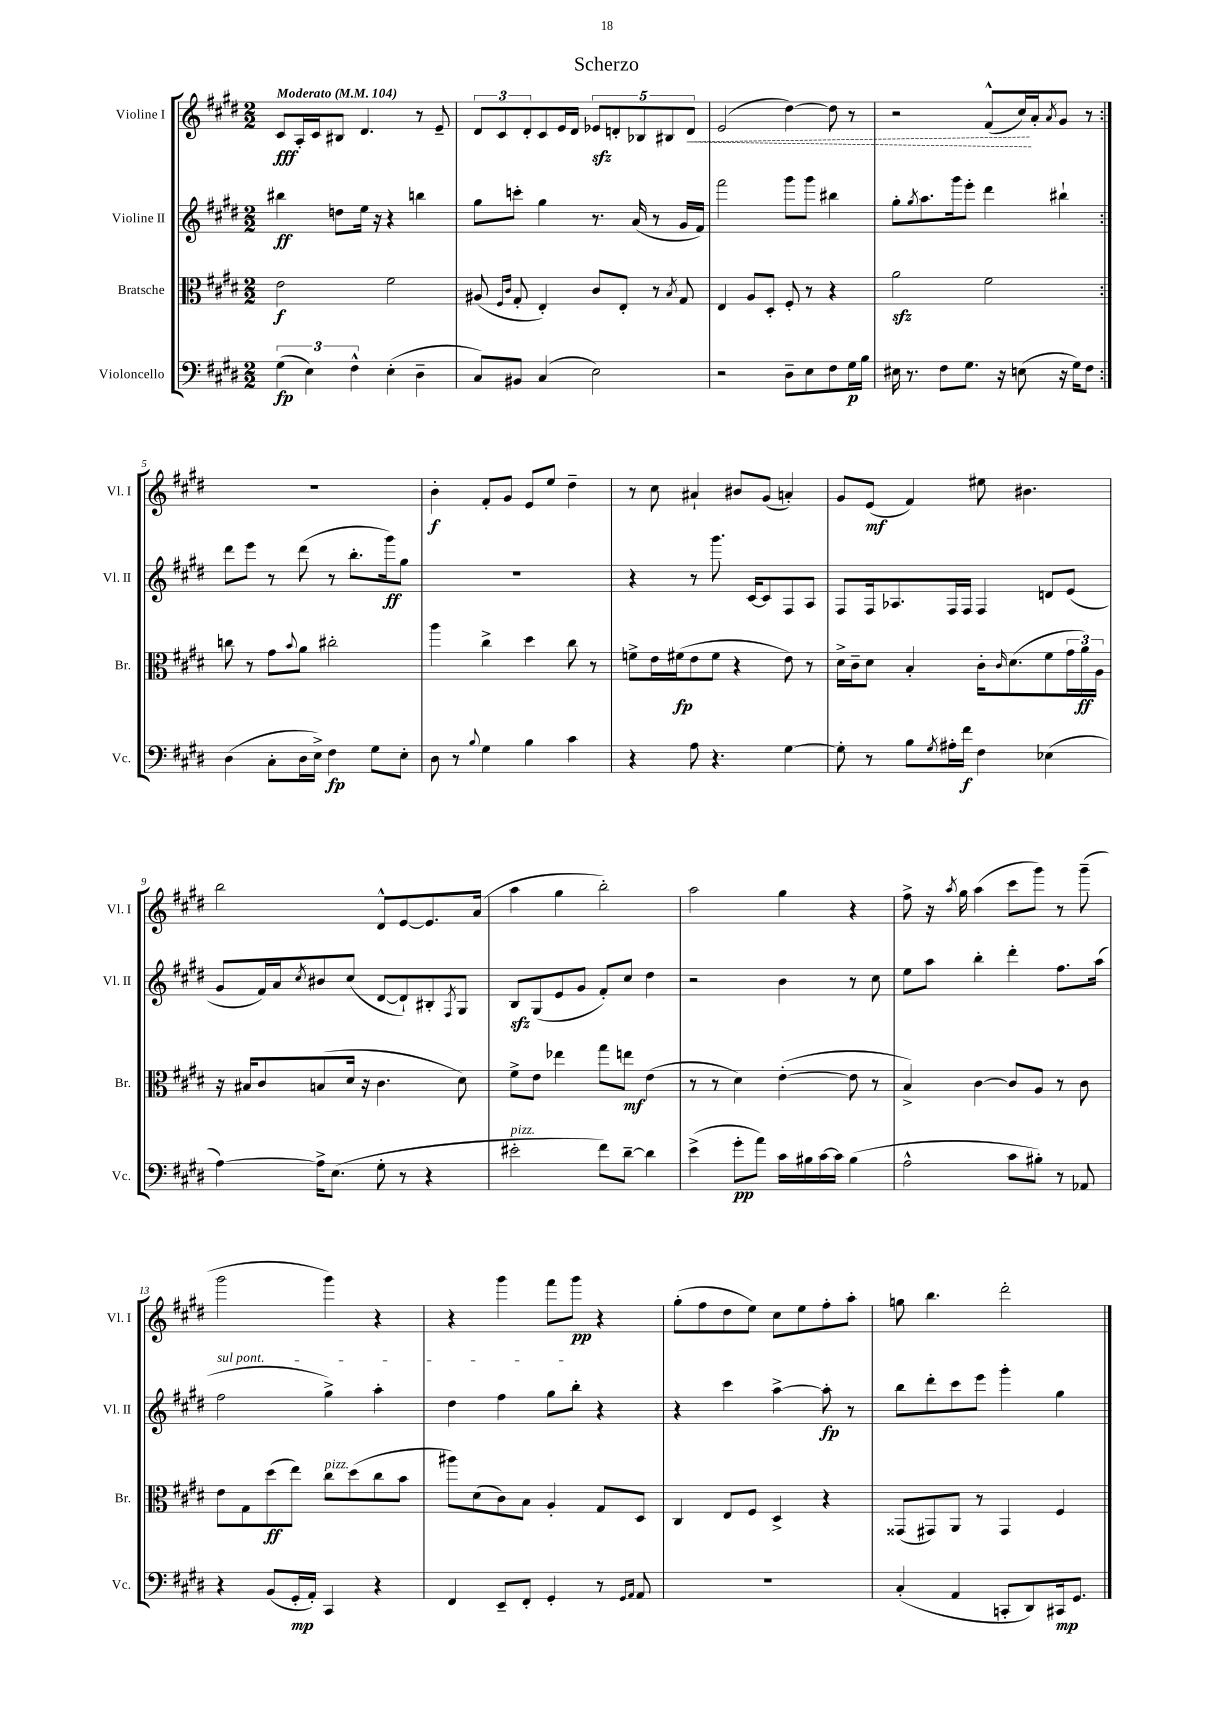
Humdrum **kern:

**kern	**kern	**kern	**kern
*staff4	*staff3	*staff2	*staff1
*clefF4	*clefC3	*clefG2	*clefG2
*k[f#c#g#d#]	*k[f#c#g#d#]	*k[f#c#g#d#]	*k[f#c#g#d#]
*M2/2	*M2/2	*M2/2	*M2/2
*MM104	*MM104	*MM104	*MM104
(6G#	2e	4bb#	8c#
.	.	.	16A'
6E)	.	.	.
.	.	.	16c#
.	.	8dd	8B#
6F#^^	.	.	.
.	.	16ee	4.d#
.	.	16r	.
(4E'	2f#	4r	.
4D#~	.	4bb	8r
.	.	.	8e~
=	=	=	=
8C#)	(8A#	8gg#	12d#
.	.	.	12c#
.	16qqF#	.	.
.	16qqc#	.	.
8BB#	8G#'	8ccc'	.
.	.	.	12d#'
(4C#	4E')	4gg#	8c#
.	.	.	16e
.	.	.	16d#
2E)	8c#	8.r	10e-
.	.	.	10d'
.	8E'	.	.
.	.	(16a	.
.	.	.	10B-
.	8r	8r	.
.	.	.	10B#
.	8qB	.	.
.	8G#	16g#	.
.	.	.	10d
.	.	16f#)	.
=	=	=	=
2r	4E	2fff#	(2e
.	8A	.	.
.	8D#'	.	.
8D#~	8F#'	8ggg#	[4dd#)
8E	8r	8ggg#	.
8F#	4r	4bb#	8dd#]
16G#	.	.	8r
16B	.	.	.
=	=	=	=
16E#	2a	8gg#'	2r
8.r	.	.	.
.	.	8qgg#	.
.	.	8.aa	.
8F#	.	.	.
.	.	16ggg#	.
8.G#	.	8eee'	.
.	2f#	4ddd#	(8f#^^
16r	.	.	.
(8E	.	.	16cc#)
.	.	.	16a'
.	.	.	8qa
16r	.	4bb#`	8g#
16G#)	.	.	.
8F#	.	.	8r
=:|!	=:|!	=:|!	=:|!
(4D#	8cc	8ddd#	1r
.	8r	8eee	.
8C#'	8g#	8r	.
.	8qqb	.	.
16D#	8a	(8ddd#	.
16E^)	.	.	.
4F#	2cc#'	8r	.
.	.	8.bb'	.
8G#	.	.	.
.	.	16ggg#)	.
8E'	.	8gg#	.
=	=	=	=
8D#	4aa	1r	4b'
8r	.	.	.
8qqB	.	.	.
4G#	4cc#^	.	8f#'
.	.	.	8g#
4B	4dd#	.	8e
.	.	.	8ee
4c#	8cc#	.	4dd#~
.	8r	.	.
=	=	=	=
4r	8f^	4r	8r
.	16e	.	8cc#
.	(16f#	.	.
8A	8e	8r	4a#`
4.r	8f#	8.ggg#	.
.	4r	.	8b#
.	.	[16c#	.
.	.	8c#]	(8g#
[4G#	8e)	8F#	4a')
.	8r	8A	.
=	=	=	=
8G#']	16d#^	8F#	8g#
.	16c#~	.	.
8r	8d#	16F#	(8e
.	.	8.A-	.
8B	4B'	.	4f#)
8qG#	.	.	.
16A#'	.	16F#	.
16f#	.	16F#	.
4F#	16c#'	4F#	8ee#
.	16qqc#	.	.
.	(8.d#	.	.
.	.	.	4.b#
(4E-	8f#	8d	.
.	24g#	(8e	.
.	24a)	.	.
.	24A	.	.
=	=	=	=
[4A)	16r	8g#	2bb
.	16B#	.	.
.	8c#	16f#)	.
.	.	16a	.
.	.	8qcc#	.
16A^]	(8B	8b#	.
(8.E	.	.	.
.	16d#	(8cc#	.
.	16r	.	.
8G#'	4.c#	[8d#	8d#^^
8r	.	8d#`])	[8e
4r	.	8B#'	8.e]
.	.	8qF#	.
.	8d#)	8G#	.
.	.	.	(16a
=	=	=	=
2e#'	8f#^	8B	4aa
.	8e	(8G#	.
.	4ee-	8e	4gg#
.	.	8g#	.
8f#)	8gg#	8f#')	2bb')
[8d#~	8ee	8cc#	.
4d#]	(4e	4dd#	.
=	=	=	=
(4e^	8r	2r	2aa
.	8r	.	.
8g#'	4d#)	.	.
8a)	.	.	.
16c#	([4e'	4b	4gg#
16B#	.	.	.
[16c#	.	.	.
16c#]	.	.	.
(4B#	8e]	8r	4r
.	8r	8cc#	.
=	=	=	=
2A^^	4B^)	8ee	8ff#^
.	.	8aa	16r
.	.	.	8qaa
.	.	.	16gg#
.	[4c#	4bb'	(4aa
8c#	8c#]	4ddd#'	8ccc#
8B#')	8A	.	8ggg#)
8r	8r	8.ff#	8r
8AA-	8c#	.	(8ggg#~
.	.	(16aa	.
=	=	=	=
4r	8e	2ff#	2ggg#
.	8G#	.	.
(8BB	(8dd#	.	.
16GG#'	8ee)	.	.
16AA')	.	.	.
4CC#	8cc#	4gg#^)	4ggg#)
.	(8dd#	.	.
4r	8cc#	4aa'	4r
.	8b	.	.
=	=	=	=
4FF#	8aa#)	4dd#	4r
.	(8d#	.	.
8EE~	8c#)	4ff#	4ggg#
8FF#'	8B	.	.
4GG#'	4A'	8gg#	8fff#
.	.	8bb'	8ggg#
8r	8G#	4r	4r
16qqGG#	.	.	.
16qqAA	.	.	.
8AA	8D#	.	.
=	=	=	=
1r	4C#	4r	(8gg#'
.	.	.	8ff#
.	8E	4ccc#	8dd#
.	8F#	.	8ee)
.	4D#^	[4aa^	8cc#
.	.	.	8ee
.	4r	8aa']	8ff#'
.	.	8r	8aa'
=	=	=	=
(4C#'	(8GG##	8bb	8gg
.	8GG#)	8ddd#'	4.bb
4AA	8AA	8ccc#	.
.	8r	8eee	.
8CC'	4GG#	4ggg#'	2ddd#'
8DD#)	.	.	.
16CC#	4F#	4gg#	.
8.GG#	.	.	.
==	==	==	==
*-	*-	*-	*-
